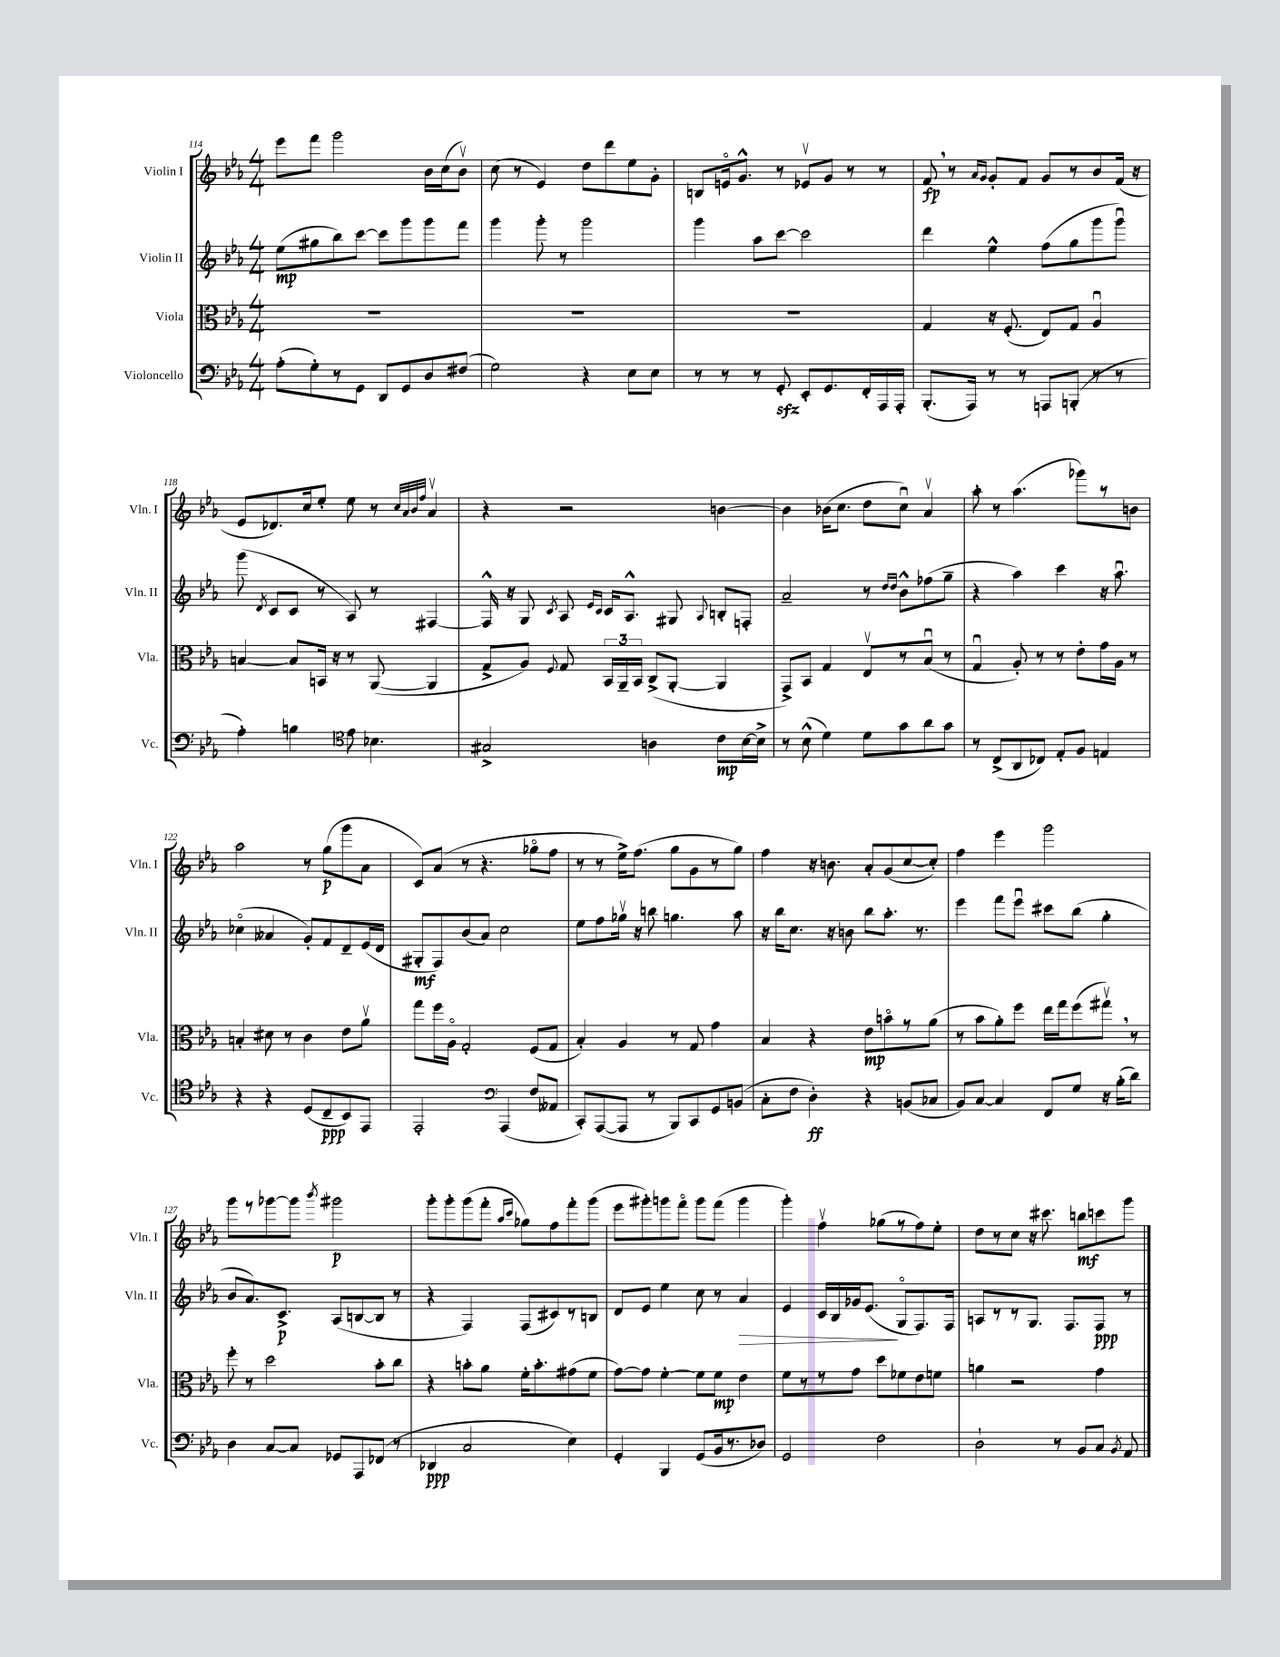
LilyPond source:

<<
\new StaffGroup <<
\new Staff = "s0" \with { instrumentName = "Violin I" shortInstrumentName = "Vln. I" } {
    \clef treble \key ees \major \numericTimeSignature \time 4/4
    \autoBeamOff ees'''8[ f'''8] g'''2 bes'16[ c''16( bes'8]\upbow) |
    c''8( r8 ees'4) d''8[ d'''8 ees''8 g'8]-. |
    b8[ e'16\flageolet g'8.]-^ r8 ees'8[\upbow g'8] r8 r8 |
    f'8\fp \breathe r8 \grace { aes'16[ g'16] } g'8[-. f'8] g'8[ r8 bes'8 f'16]( r16 |
    ees'8[ des'8.) c''16 ees''8]-. ees''8 r8 \grace { c''32[ aes'32 bes'32 f''32] } aes'4\upbow |
    r4 r2 b'4~ |
    b'4 bes'16[( c''8.] d''8[ c''8]\downbow) aes'4\upbow |
    aes''8-. r8 aes''4.( ges'''8[) r8 b'8] |
    aes''2 r8 g''8[\p( g'''8 aes'8] |
    c'8[) aes'8]( r8 r4. ges''8[\flageolet f''8] |
    r8 r8 ees''16[->) f''8.]( g''8[ g'8 r8 g''8]) |
    f''4 r16 b'8. aes'8[-. g'8( c''8~ c''8]-.) |
    f''4 ees'''4 g'''2 |
    g'''8[ r8 ges'''8~ ges'''8] \acciaccatura { bes'''8 } gis'''2\p |
    g'''8[-. g'''8-. g'''8( f'''8]-. \grace { aes''16[ c'''16] } ges''8[) f''8 f'''8-. g'''8]( |
    ees'''8[ gis'''8-.) g'''8 f'''8]\flageolet g'''8[ f'''8]( g'''4 |
    g'''4-.) f''4\upbow ges''8[( r8 f''8) ees''8]-. |
    d''8[ r8 c''8] r16 cis'''8. b''8[\mf c'''8 g'''8] \bar "|." |
}
\new Staff = "s1" \with { instrumentName = "Violin II" shortInstrumentName = "Vln. II" } {
    \clef treble \key ees \major \numericTimeSignature \time 4/4
    \autoBeamOff ees''8[\mp( gis''8 bes''8) c'''8]~ c'''8[ g'''8 g'''8 f'''8] |
    g'''4 g'''8-. r8 g'''2 |
    g'''4 aes''8[ c'''8]~ c'''2 |
    d'''4 ees''4-^ f''8[( g''8 g'''8 g'''8]\downbow) |
    g'''8( \acciaccatura { d'8 } c'8[ c'8] r8 aes8) r8 fis4~ |
    fis16-^ r16 g8 \acciaccatura { c'8 } aes8 \grace { ees'16[ c'16] } c'16[ aes8.]-^ gis8 \appoggiatura { aes8 } b8[-. f8]-. |
    aes'2-- r8 \grace { d''16[ d''16] } bes'8[-^ fes''8( g''8]-- |
    r4 aes''4) c'''4 r16 aes''8.\downbow |
    ces''4\flageolet( aeses'4 g'8[-.) f'8 d'8-- ees'16( d'16] |
    gis8[-.\mf f8) bes'8( aes'8]) c''2 |
    ees''8[ f''8 ges''16]\upbow r16 b''8 g''4. aes''8 |
    r16 bes''16[ c''8.] r16 b'8 bes''8[ aes''8.]-. r8. |
    ees'''4 f'''8[ ees'''8]\downbow cis'''8[ bes''8]( g''4-. |
    bes'8[ aes'8.) c'8.]->\p aes8[( b8~ b8] r8 |
    r4 f4) f8[( cis'8) r8 b8] |
    d'8[ ees'8] ees''4 c''8 r8 aes'4\> |
    ees'4 c'16[ bes16 ges'16 ees'8.]\!( g8[\flageolet f8.) f16] |
    a8[ r8 r8 g8.] f8.[ f8]\ppp r8 \bar "|." |
}
\new Staff = "s2" \with { instrumentName = "Viola" shortInstrumentName = "Vla." } {
    \clef alto \key ees \major \numericTimeSignature \time 4/4
    \autoBeamOff R1 |
    R1 |
    R1 |
    g4 r16 f8.-.( ees8[) g8] aes4\downbow |
    b4~ b8[ b,16] r16 r8 aes,8~( aes,4 |
    g8[-> aes8]) \appoggiatura { f8 } g8 \tuplet 3/2 { bes,16[ aes,16-- bes,16] } c8[->( aes,8]~-. aes,4 |
    g,8[->) bes,8] g4 ees8[\upbow r8 bes8]\downbow( r8 |
    g4\downbow aes8-.) r8 r8 ees'8[-. g'16 aes16] r8 |
    b4-. dis'8 r8 c'4 ees'8[ aes'8]\upbow |
    g''8[ f''16 aes16]\flageolet g2-. f8[( g8] |
    bes4-.) aes4 r8 g8 g'4 |
    bes4 r4 ees'8[\mp b'8\flageolet r8 aes'8]( |
    r8 bes'8[ aes'8-.) f''8] ees''16[ g''16 f''8( gis''8]\upbow) \breathe r8 |
    f''8-. r8 d''2 bes'8[-. c''8] |
    r4 b'8[-. aes'8] f'16[-. b'8.-. gis'8( f'8] |
    g'8[~) g'8] f'4~-. f'8[ f'8]\mp ees'4 |
    f'8[ r8 r8 g'8] d''8[ fes'8 ees'8 f'8] |
    a'4 r2 g'4 \bar "|." |
}
\new Staff = "s3" \with { instrumentName = "Violoncello" shortInstrumentName = "Vc." } {
    \clef bass \key ees \major \numericTimeSignature \time 4/4
    \autoBeamOff aes8[-.( g8-.) r8 g,8] d,8[ g,8 d8 fis8]( |
    g2) r4 ees8[ ees8] |
    r8 r8 r8 g,8-.\sfz ees,8[-. g,8. f,16-. aes,,16 aes,,16]-. |
    bes,,8.[-.( aes,,16]) r8 r8 a,,8[ b,,8]-.( r8 r8 |
    aes4-.) b4 \clef tenor ees'8 bes4. |
    gis2-> a4 c'8[\mp bes16~ bes16]-> |
    r8 bes8-^( d'4) d'8[ g'8 aes'8 g'8] |
    r8 c8[->( aes,8 ces8]) ees8[-. f8] e4 |
    r4 r4 d8[( c8--\ppp bes,8) ees,8] |
    ees,2-. \clef bass aes,,4( f8[ aeses,8] |
    c,8[-.) aes,,8~( aes,,8] r8 bes,,8[) c,8 g,8 b,8]( |
    c8[-. f8] d4-.\ff) r4 b,8[( ces8] |
    bes,8[) c8]~ c4 f,8[ g8] r16 bes16[-.( d'8]) |
    d4 c8[~ c8] ges,8[ aes,,8 fes,8]( r8 |
    des,4\ppp c2 ees4) |
    g,4-. bes,,4 g,8[( bes,16 r8. des8]) |
    g,2 f2 |
    d2-! r8 bes,8[ c8] \acciaccatura { bes,8 } aes,8 \bar "|." |
}
>>
>>
\layout { \context { \Score currentBarNumber = #114 } }
